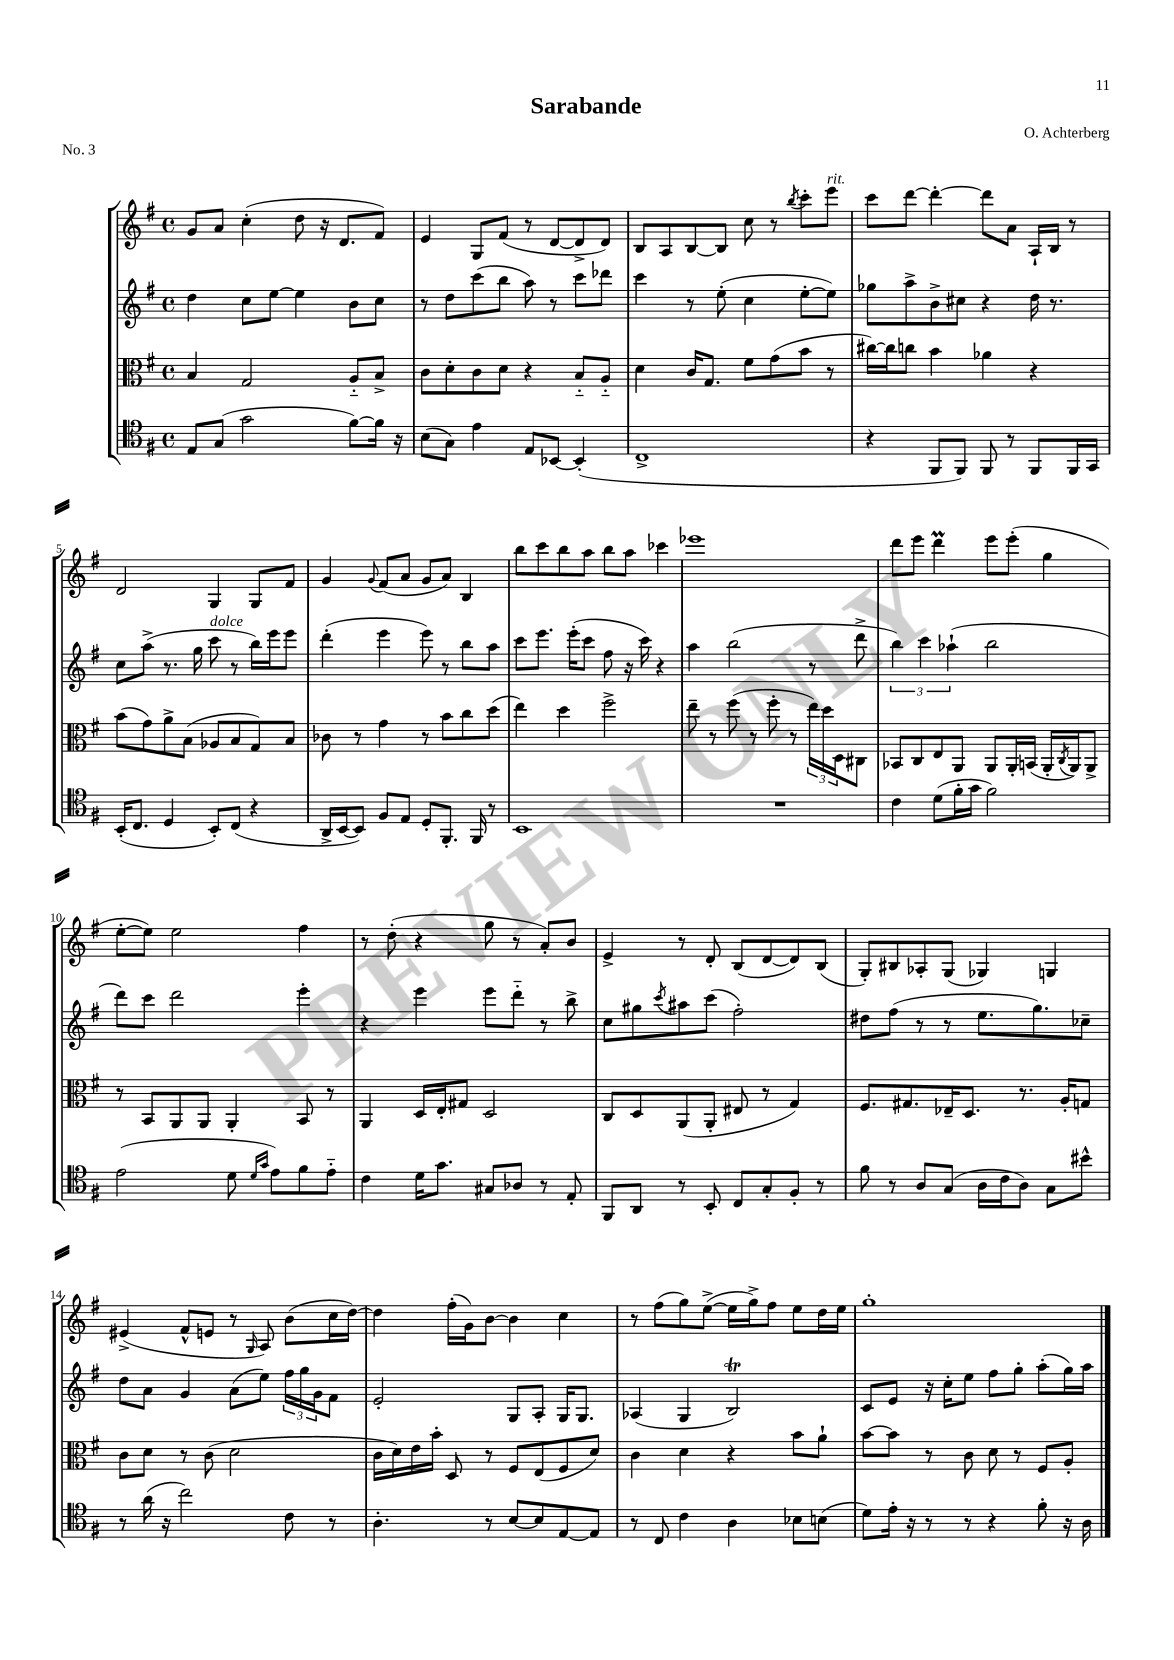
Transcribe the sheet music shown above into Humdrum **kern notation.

**kern	**kern	**kern	**kern
*part4	*part3	*part2	*part1
*staff4	*staff3	*staff2	*staff1
*clefC4	*clefC3	*clefG2	*clefG2
*k[f#]	*k[f#]	*k[f#]	*k[f#]
*M4/4	*M4/4	*M4/4	*M4/4
*met(c)	*met(c)	*met(c)	*met(c)
=1	=1	=1	=1
8E/L	4B/	4dd\	8g/L
(8G/J	.	.	8a/J
2g\	2G/	8cc\L	(4cc'\
.	.	[8ee\J	.
.	.	4ee\]	8dd\
.	.	.	16r
.	.	.	8.d/L
[8f#\L)	8A/L	8b\L	.
16f#\Jk]	8B^/J	8cc\J	8f#/J)
16r	.	.	.
=2	=2	=2	=2
(8B\L	8c\L	8r	4e/
8G\J)	8d'\	8dd\L	.
4e\	8c\	(8ccc\	8G/L
.	8d\J	8bb\J	(8f#/J
8E/L	4r	8aa\)	8r
[8BB-X/J	.	8r	[8d/L
(4BB-'/]	8B/L	8ccc\L	8d^/]
.	8A/J	8ddd-X\J	8d/J)
=3	=3	=3	=3
1C^	4d\	4ccc\	8B/L
.	.	.	8A/
.	16c/KL	8r	[8B/
.	8.G/J	.	.
.	.	(8ee'\	8B/J]
.	8f#\L	4cc\	8cc\
.	(8g\	.	8r
.	.	.	8qbb/
.	8b\J	[8ee'\L	8ccc'\L
!	!	!	!LO:TX:a:i:t=rit.
.	8r	8ee\J])	8eee\J
=4	=4	=4	=4
4r	[16cc#X\LL)	8gg-X\L	8ccc\L
.	16cc#\J]	.	.
.	8ccn\J	8aa^\	[8ddd\J
8FF#/L	4b\	8b^\	4ddd'\_
8FF#/J)	.	8cc#X\J	.
8FF#/	4a-X\	4r	8ddd\L]
8r	.	.	8a\J
8FF#/L	4r	16dd\	16A`/LL
.	.	8.r	16B/JJ
16FF#/L	.	.	8r
16GG/JJ	.	.	.
!!LO:LB:g=z
=5	=5	=5	=5
(16BB'/KL	(8b\L	8cc\L	2d/
8.C/J	.	.	.
.	8g\)	(8aa^\J	.
4D/	8a^\	8.r	.
.	(8B\J	.	.
.	.	16gg\	.
!	!	!LO:TX:a:i:t=dolce	!
8BB'/L)	8A-X/L	8ccc\	4G/
(8C/J	8B/	8r	.
4r	8G/)	16bb\LL)	8G/L
.	.	16eee\J	.
.	8B/J	8eee\J	8f#/J
=6	=6	=6	=6
16AA^/LL	8c-X\	(4ddd'\	4g/
[16BB/J	.	.	.
8BB/J])	8r	.	.
.	.	.	8qqg/
8F#/L	4g\	4eee\	(8f#/L
8E/J	.	.	8a/J
8D'/L	8r	8eee\)	8g/L
8.FF#'/J	8b\L	8r	8a/J)
.	8cc\	8bb\L	4B/
16FF#/	.	.	.
8r	(8dd\J	8aa\J	.
=7	=7	=7	=7
1BB	4ee\)	8ccc\L	8bb\L
.	.	8.eee\J	8ccc\
.	4dd\	.	8bb\
.	.	(16eee'\KL	.
.	.	8ccc\J	8aa\J
.	2ff#^\	8ff#\	8bb\L
.	.	16r	8aa\J
.	.	16ccc\)	.
.	.	4r	4ccc-X\
=8	=8	=8	=8
1r	8ee~\	4aa\	1eee-X
.	8r	.	.
.	(8ff#\	(2bb\	.
.	8r	.	.
.	8ff#'\	.	.
.	8r	.	.
.	24ee\LL)	8r	.
.	24dd\	.	.
.	24D\J	.	.
.	8C#X\J	8ddd^\	.
=9	=9	=9	=9
4c\	8BB-X/L	6bb\)	8ddd\L
.	8C/	.	8eee\J
.	.	6ccc\	.
(8d\L	8E/	.	4dddM\
.	.	(6aa-X`\	.
16f#'\L	8AA/J	.	.
16g\JJ	.	.	.
2f#\)	8AA/L	2bb\	8eee\L
.	16AA'/L	.	(8eee'\J
.	(16BBn/JJ	.	.
.	16AA'/LL	.	4gg\
.	8qC/	.	.
.	16AA/J)	.	.
.	8AA^/J	.	.
!!LO:LB:g=z
=10	=10	=10	=10
(2e\	8r	8ddd\L)	[8ee'\L
.	8BB/L	8ccc\J	8ee\J])
.	8AA/	2ddd\	2ee\
.	8AA/J	.	.
8d\	4AA'/	.	.
16qqd/LL	.	.	.
16qqg/JJ	.	.	.
8e\L)	.	.	.
8f#\	8BB/	4eee'\	4ff#\
8e\J	8r	.	.
=11	=11	=11	=11
4c\	4AA/	4r	8r
.	.	.	(8dd'\
16d\KL	16D/LL	4eee\	4r
8.g\J	16E'/J	.	.
.	8G#X/J	.	.
8G#X/L	2D/	8eee\L	8gg\
8A-X/J	.	8ddd\J	8r
8r	.	8r	8a'/L)
8E'/	.	8bb^\	8b/J
=12	=12	=12	=12
8FF#/L	8C/L	8cc\L	4e^/
8AA/J	8D/	8gg#X\	.
.	.	8qccc/	.
8r	(8AA/	8aa#X\	8r
8BB'/	8AA'/J	(8ccc\J	8d'/
8C/L	8E#X/	2ff#'\)	(8B/L
8G'/	8r	.	[8d/
8F#'/J	4G/)	.	8d/])
8r	.	.	(8B/J
=13	=13	=13	=13
8f#\	8.F#/L	8dd#X\L	8G'/L)
8r	.	(8ff#\J	8B#X/
.	8.G#X/	.	.
8A/L	.	8r	8A-X'/
(8G/J	16E-X~/K	8r	(8G/J
.	8.D/J	.	.
16A\LL	.	8.ee\L	4G-X/)
16c\J	.	.	.
8A\J)	8.r	.	.
.	.	8.gg\)	.
8G\L	.	.	4Gn/
.	16A'/KL	.	.
8b#X^^\J	8Gn/J	8cc-X~\J	.
!!LO:LB:g=z
=14	=14	=14	=14
8r	8c\L	8dd\L	(4e#X^/
(16a\	8d\J	8a\J	.
16r	.	.	.
2cc\)	8r	4g/	8f#^^/L
.	(8c\	.	8en/J
.	2d\	(8a\L	8r
.	.	.	16qqG/
.	.	8ee\J)	8A/)
8c\	.	24ff#\LL	(8b\L
.	.	24gg\	.
.	.	24g\J	.
8r	.	8f#\J	16cc\L
.	.	.	[16dd\JJ)
=15	=15	=15	=15
4.A'\	16c\LL	2e'/	4dd\]
.	16d\)	.	.
.	16e\	.	.
.	16b'\JJ	.	.
.	8D/	.	(16ff#'\LL
.	.	.	16g\J)
8r	8r	.	[8b\J
[8B/L	8F#/L	8G/L	4b\]
8B/]	(8E/	8A'/J	.
[8E/	8F#/	16G/KL	4cc\
.	.	8.G/J	.
8E/J]	8d/J)	.	.
=16	=16	=16	=16
8r	4c\	(4A-X/	8r
8C/	.	.	(8ff#\L
4c\	4d\	4G/	8gg\)
.	.	.	([8ee^\J
4A\	4r	2Bt/)	16ee\LL]
.	.	.	16gg^\J)
.	.	.	8ff#\J
8B-X\L	8b\L	.	8ee\L
(8Bn\J	8a`\J	.	16dd\L
.	.	.	16ee\JJ
=17	=17	=17	=17
8d\L)	[8b\L	8c/L	1gg'
16e'\Jk	8b\J]	8e/J	.
16r	.	.	.
8r	8r	16r	.
.	.	16cc'\KL	.
8r	8c\	8ee\J	.
4r	8d\	8ff#\L	.
.	8r	8gg'\J	.
8f#'\	8F#/L	(8aa'\L	.
16r	8A'/J	16gg\L)	.
16A\	.	16aa\JJ	.
==	==	==	==
*-	*-	*-	*-
